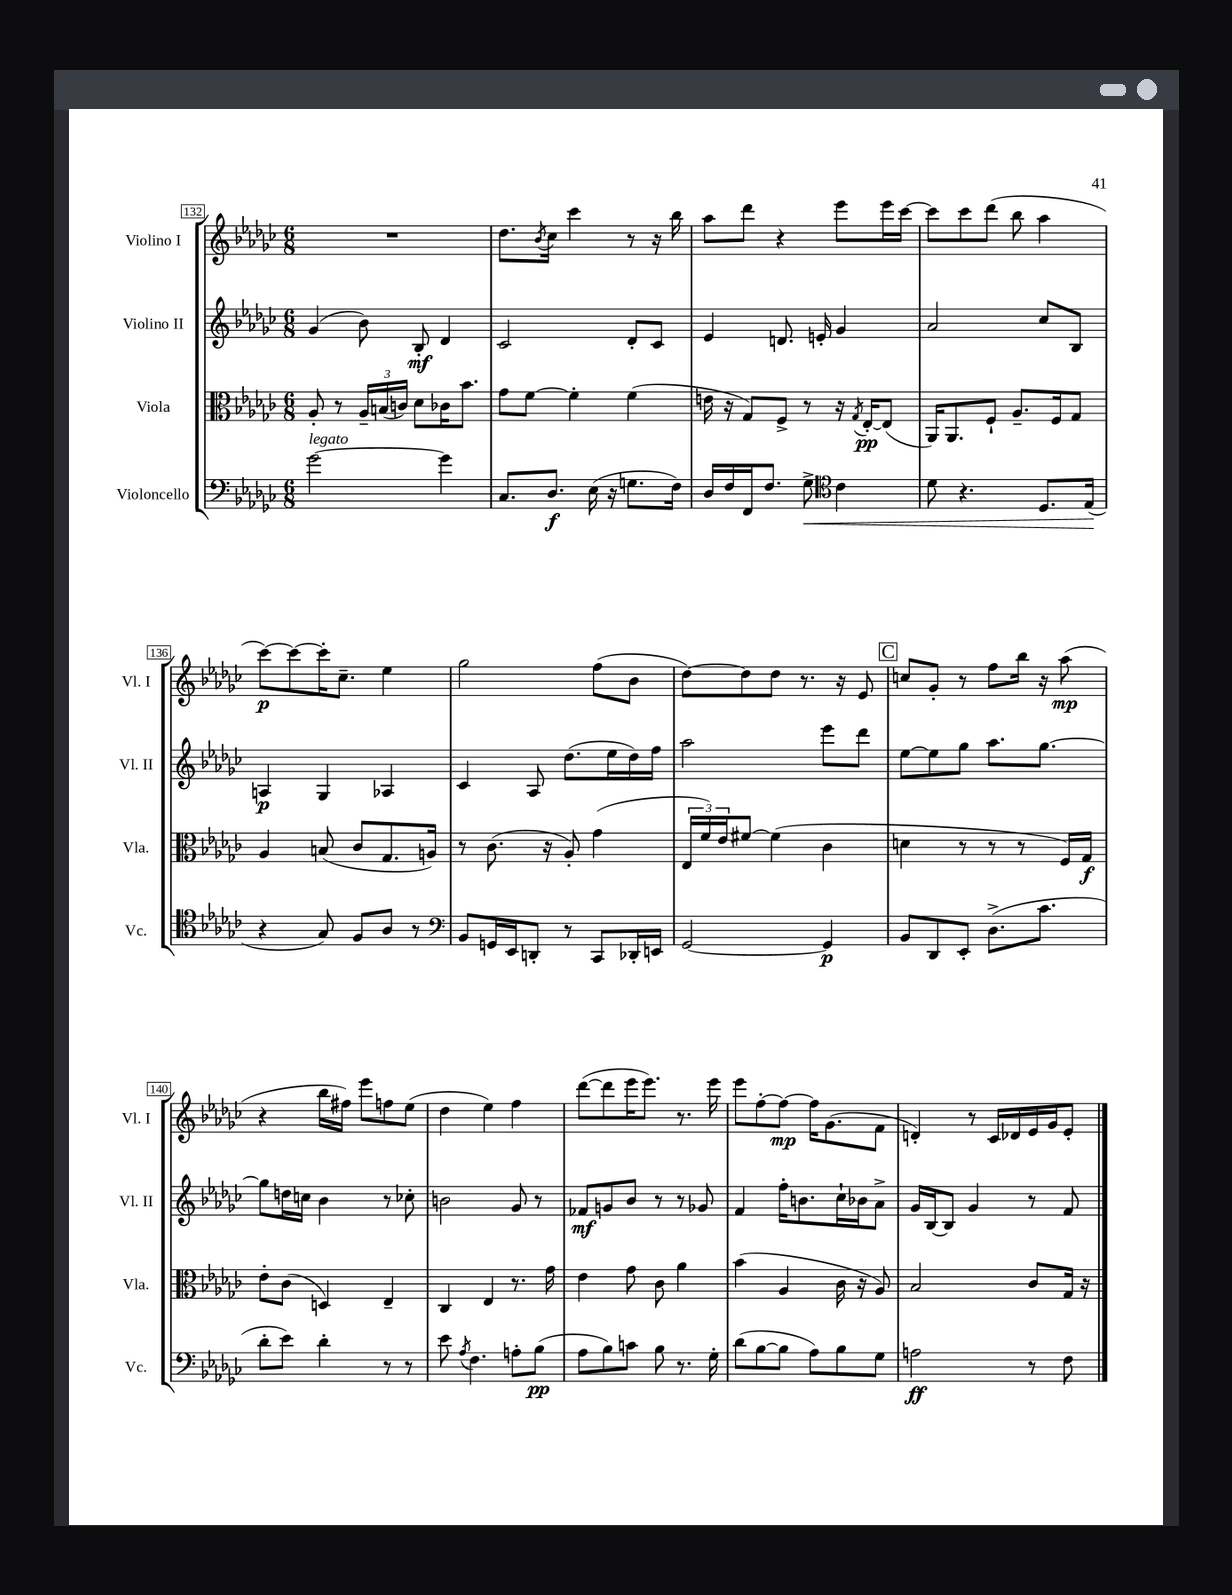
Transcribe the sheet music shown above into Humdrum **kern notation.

**kern	**dynam	**kern	**dynam	**kern	**dynam	**kern	**dynam
*part4	*part4	*part3	*part3	*part2	*part2	*part1	*part1
*staff4	*staff4	*staff3	*staff3	*staff2	*staff2	*staff1	*staff1
*I"Violoncello	*	*I"Viola	*	*I"Violino II	*	*I"Violino I	*
*I'Vc.	*	*I'Vla.	*	*I'Vl. II	*	*I'Vl. I	*
*clefF4	*	*clefC3	*	*clefG2	*	*clefG2	*
*k[b-e-a-d-g-c-]	*	*k[b-e-a-d-g-c-]	*	*k[b-e-a-d-g-c-]	*	*k[b-e-a-d-g-c-]	*
*M6/8	*	*M6/8	*	*M6/8	*	*M6/8	*
=132	=132	=132	=132	=132	=132	=132	=132
!LO:TX:a:i:t=legato	!	!	!	!	!	!	!
[2g-\	.	8A-'/	.	(4g-/	.	2.r	.
.	.	8r	.	.	.	.	.
.	.	24A-~/LL	.	8b-\)	.	.	.
.	.	(24Bn/	.	.	.	.	.
.	.	24cn/JJ)	.	.	.	.	.
.	.	8d-\L	.	8B-'/	mf	.	.
4g-\]	.	16c-X\K	.	4d-/	.	.	.
.	.	8.b-\J	.	.	.	.	.
=133	=133	=133	=133	=133	=133	=133	=133
8.C-/L	.	8g-\L	.	2c-/	.	8.dd-\L	.
.	.	[8f\J	.	.	.	.	.
.	.	.	.	.	.	8qb-/	.
8.D-/J	f	.	.	.	.	16cc-\Jk	.
.	.	4f'\]	.	.	.	4ccc-\	.
(16E-\	.	.	.	.	.	.	.
16r	.	.	.	.	.	.	.
8.Gn\L	.	(4f\	.	8d-'/L	.	8r	.
.	.	.	.	8c-/J	.	16r	.
16F\Jk)	.	.	.	.	.	16bb-\	.
=134	=134	=134	=134	=134	=134	=134	=134
16D-/LL	.	16en\	.	4e-/	.	8aa-\L	.
16F/	.	16r	.	.	.	.	.
16FF/J	.	8G-/L)	.	.	.	8ddd-\J	.
8.F/J	.	.	.	.	.	.	.
.	.	8F^/J	.	8.dn/	.	4r	.
!	!LO:HP:b	!	!	!	!	!	!
8G-^\	<	8r	.	.	.	.	.
.	.	.	.	16en'/	.	.	.
*clefC4	*	*	*	*	*	*	*
4c-\	.	16r	.	4g-/	.	8eee-\L	.
.	.	8qG-/	.	.	.	.	.
.	.	[16E-'/KL	pp	.	.	.	.
.	.	(8E-/J]	.	.	.	16eee-\L	.
.	.	.	.	.	.	[16ccc-\JJ	.
=135	=135	=135	=135	=135	=135	=135	=135
8d-\	.	16AA-/KL)	.	2a-/	.	8ccc-\L]	.
.	.	8.AA-/	.	.	.	.	.
4.r	.	.	.	.	.	8ccc-\	.
.	.	8F`/J	.	.	.	(8ddd-\J	.
.	.	8.A-~/L	.	.	.	8bb-\	.
8.D-/L	.	.	.	8cc-/L	.	4aa-\	.
.	.	16F/k	.	.	.	.	.
.	.	8G-/J	.	8B-/J	.	.	.
(16E-/Jk	.	.	.	.	.	.	.
.	[	.	.	.	.	.	.
!!LO:LB:g=z
=136	=136	=136	=136	=136	=136	=136	=136
4r	.	4A-/	.	4An/	p	[8ccc-\L)	p
.	.	.	.	.	.	8ccc-\_	.
8G-/)	.	(8Bn/	.	4G-/	.	16ccc-'\K]	.
.	.	.	.	.	.	8.cc-~\J	.
8F/L	.	8c-/L	.	.	.	.	.
8A-/J	.	8.G-/	.	4A-X/	.	4ee-\	.
8r	.	.	.	.	.	.	.
.	.	16An/Jk)	.	.	.	.	.
=137	=137	=137	=137	=137	=137	=137	=137
*clefF4	*	*	*	*	*	*	*
8BB-/L	.	8r	.	4c-/	.	2gg-\	.
16GGn/L	.	(8.c-\	.	.	.	.	.
16EE-/J	.	.	.	.	.	.	.
8DDn'/J	.	.	.	8A-/	.	.	.
.	.	16r	.	.	.	.	.
8r	.	8A-'/)	.	(8.dd-\L	.	.	.
8CC-/L	.	(4g-\	.	.	.	(8ff\L	.
.	.	.	.	16ee-\L	.	.	.
16DD-X'/L	.	.	.	16dd-\)	.	8b-\J	.
16EEn/JJ	.	.	.	16ff\JJ	.	.	.
=138	=138	=138	=138	=138	=138	=138	=138
[2GG-/	.	24E-/LL	.	2aa-\	.	[8dd-\L)	.
.	.	24f/)	.	.	.	.	.
.	.	24e-/J	.	.	.	.	.
.	.	[8f#X/J	.	.	.	8dd-\]	.
.	.	(4f#\]	.	.	.	8dd-\J	.
.	.	.	.	.	.	8.r	.
4GG-/]	p	4c-\	.	8eee-\L	.	.	.
.	.	.	.	.	.	16r	.
.	.	.	.	8ddd-\J	.	8e-/	.
!!LO:REH:place=s1:t=C
=139	=139	=139	=139	=139	=139	=139	=139
8BB-/L	.	4dn\	.	[8ee-\L	.	8ccn/L	.
8DD-/	.	.	.	8ee-\]	.	8g-'/J	.
8EE-'/J	.	8r	.	8gg-\J	.	8r	.
(8.D-^\L	.	8r	.	8.aa-\L	.	8ff\L	.
.	.	8r	.	.	.	16bb-\Jk	.
8.c-\J	.	.	.	[8.gg-\J	.	16r	.
.	.	16F/LL)	.	.	.	(8aa-\	mp
.	.	16G-/JJ	f	.	.	.	.
!!LO:LB:g=z
=140	=140	=140	=140	=140	=140	=140	=140
8d-'\L	.	8e-'\L	.	8gg-\L]	.	4r	.
8e-\J)	.	(8c-\J	.	16ddn\L	.	.	.
.	.	.	.	16ccn\JJ	.	.	.
4d-'\	.	4Dn/)	.	4b-\	.	16bb-\LL	.
.	.	.	.	.	.	16ff#X\JJ)	.
.	.	.	.	.	.	8eee-\L	.
8r	.	4E-~/	.	8r	.	8ffn\	.
8r	.	.	.	8cc-X'\	.	(8ee-\J	.
=141	=141	=141	=141	=141	=141	=141	=141
8e-\	.	4C-/	.	2bn\	.	4dd-\	.
8qA-/	.	.	.	.	.	.	.
4.F\	.	.	.	.	.	.	.
.	.	4E-/	.	.	.	4ee-\)	.
8An'\L	.	8.r	.	8g-/	.	4ff\	.
(8B-\J	pp	.	.	8r	.	.	.
.	.	16g-\	.	.	.	.	.
=142	=142	=142	=142	=142	=142	=142	=142
8A-\L	.	4e-\	.	8f-X/L	mf	([8ddd-\L	.
8B-\)	.	.	.	8gn/	.	8ddd-\]	.
8cn\J	.	8g-\	.	8b-/J	.	16eee-\K	.
.	.	.	.	.	.	8.eee-\J)	.
8B-\	.	8c-\	.	8r	.	.	.
8.r	.	4a-\	.	8r	.	8.r	.
.	.	.	.	8g-X/	.	.	.
16G-'\	.	.	.	.	.	16eee-\	.
=143	=143	=143	=143	=143	=143	=143	=143
(8d-\L	.	(4b-\	.	4f/	.	8eee-\L	.
[8B-\	.	.	.	.	.	[8ff'\	.
8B-\J]	.	4A-/	.	16ff'\KL	.	8ff\J_	mp
.	.	.	.	8.bn\	.	.	.
8A-\L)	.	.	.	.	.	16ff\KL]	.
.	.	.	.	.	.	(8.g-\	.
8B-\	.	16c-\	.	16cc-`\L	.	.	.
.	.	16r	.	16b-X\J	.	.	.
8G-\J	.	8A-/)	.	8a-^\J	.	8f\J	.
=144	=144	=144	=144	=144	=144	=144	=144
2An\	ff	2B-/	.	16g-/LL	.	4dn'/)	.
.	.	.	.	[16B-/J	.	.	.
.	.	.	.	8B-/J]	.	.	.
.	.	.	.	4g-/	.	8r	.
.	.	.	.	.	.	16c-/LL	.
.	.	.	.	.	.	16d-X/	.
8r	.	8c-/L	.	8r	.	16e-/	.
.	.	.	.	.	.	16g-/J	.
8F\	.	16G-/Jk	.	8f/	.	8e-'/J	.
.	.	16r	.	.	.	.	.
==	==	==	==	==	==	==	==
*-	*-	*-	*-	*-	*-	*-	*-
